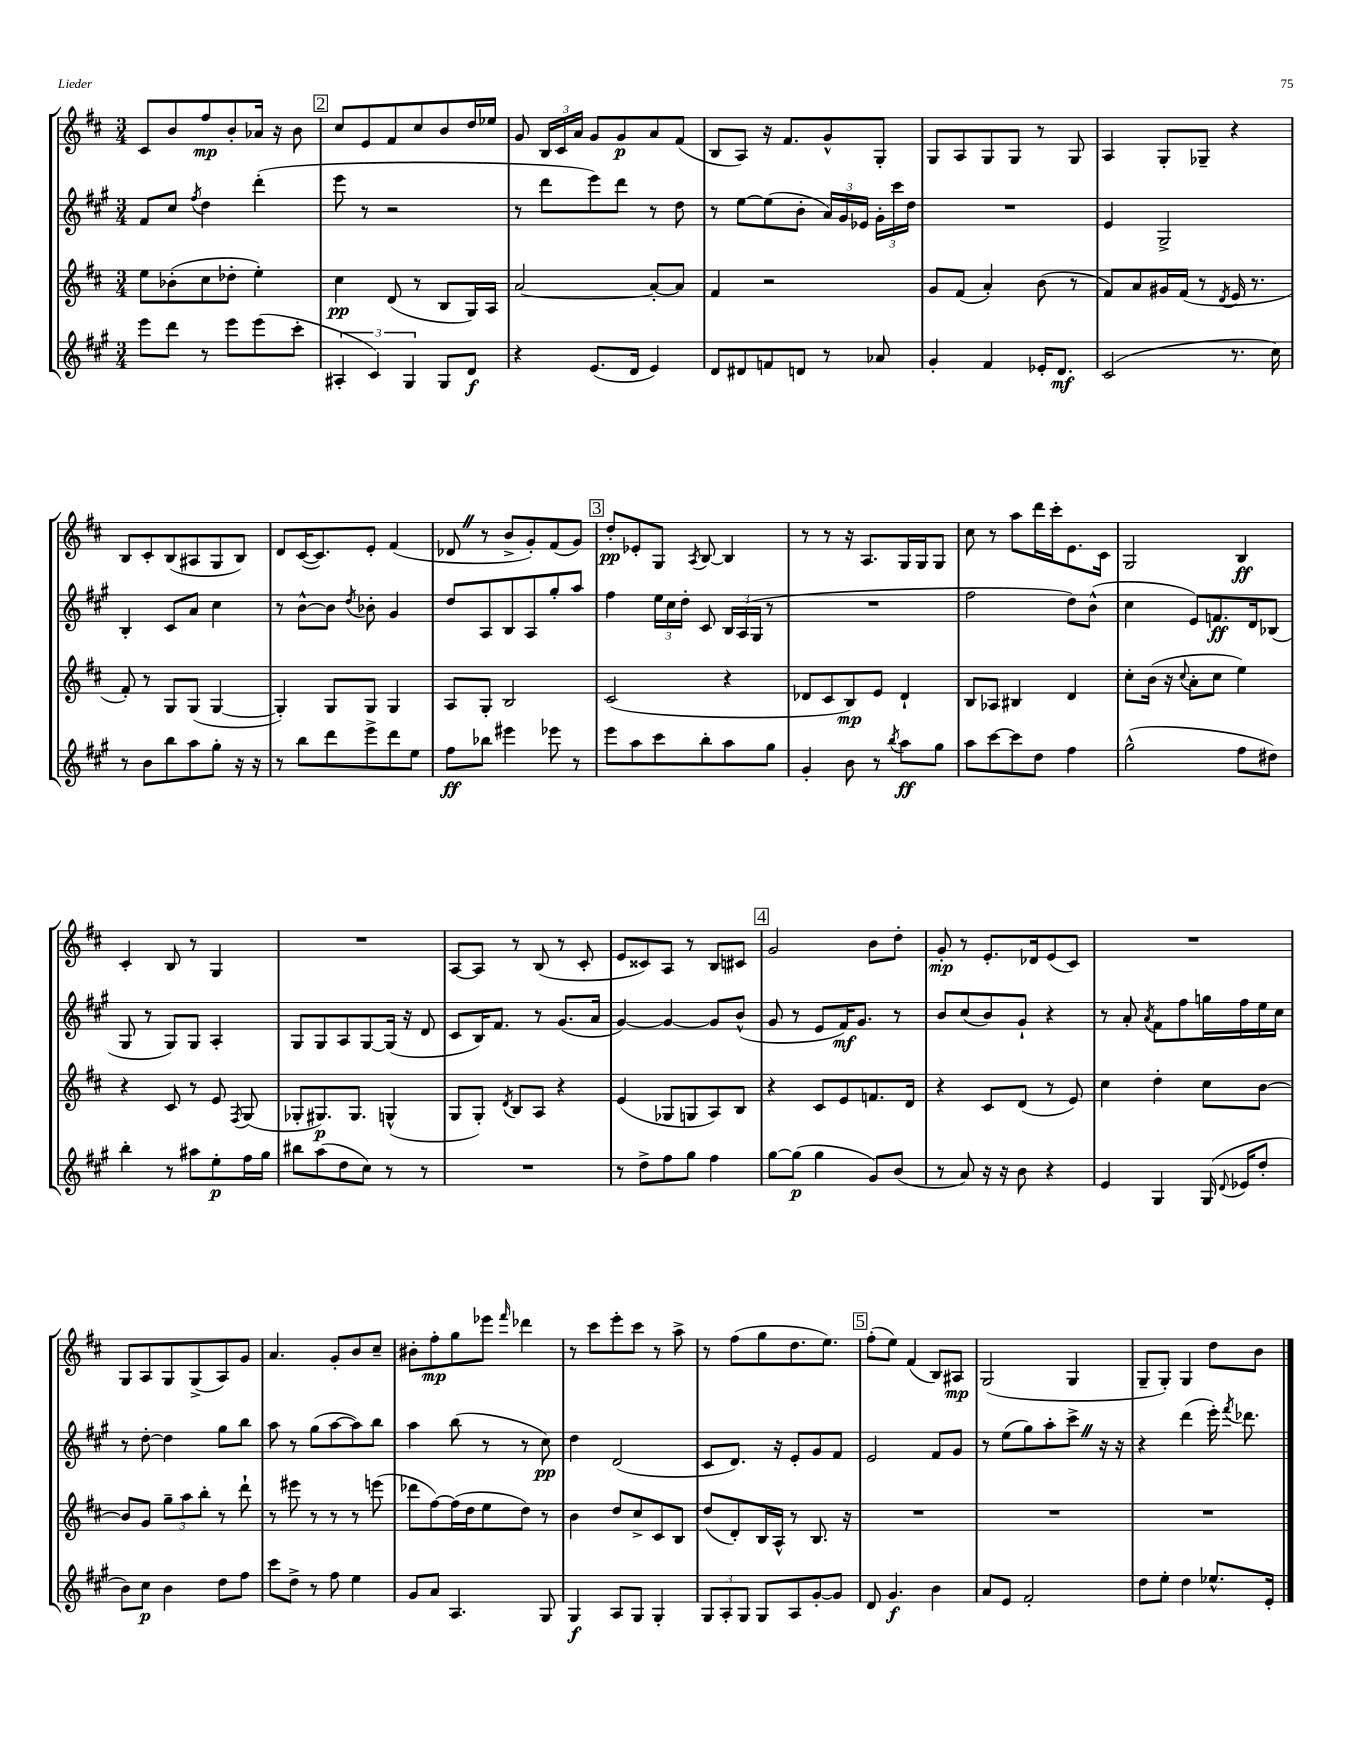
<<
\new StaffGroup <<
\new Staff = "s0" {
    \clef treble \key d \major \numericTimeSignature \time 3/4
    \autoBeamOff cis'8[ b'8 fis''8\mp b'8-. aes'16] r16 b'8 |
    \mark \markup { \box "2" } cis''8[ e'8 fis'8 cis''8 b'8 d''16 ees''16] |
    g'8 \tuplet 3/2 { b16[ cis'16 a'16] } g'8[ g'8\p a'8 fis'8]( |
    b8[ a8]) r16 fis'8.[ g'8-^ g8]-. |
    g8[ a8 g8 g8] r8 g8 |
    a4 g8[-. ges8]-- r4 |
    b8[ cis'8-. b8( ais8 g8 b8]) |
    d'8[ cis'16~( cis'8.) e'8]-. fis'4( |
    des'8 \once \override BreathingSign.text = \markup { \musicglyph "scripts.caesura.straight" } \breathe r8 b'8[-> g'8-.) fis'8( g'8]) |
    \mark \markup { \box "3" } d''8[-.\pp ees'8-. g8] \acciaccatura { a8 } b8~ b4 |
    r8 r8 r16 a8.[ g16 g16 g8] |
    cis''8 r8 a''8[ d'''16 cis'''16-. e'8. cis'16] |
    g2 b4\ff |
    cis'4-. b8 r8 g4 |
    R2. |
    a8[~ a8] r8 b8( r8 cis'8-. |
    e'8[ cisis'8) a8] r8 b8[ cis'8] |
    \mark \markup { \box "4" } g'2 b'8[ d''8]-. |
    g'8-.\mp r8 e'8.[-. des'16 e'8( cis'8]) |
    R2. |
    g8[ a8 g8 g8->( a8) g'8] |
    a'4. g'8[-. b'8 cis''8]-- |
    bis'8[-. fis''8-.\mp g''8 ees'''8] \grace { fis'''16 } des'''4 |
    r8 cis'''8[ e'''8-. cis'''8] r8 a''8-> |
    r8 fis''8[( g''8 d''8. e''8.]) |
    \mark \markup { \box "5" } fis''8[-.( e''8]) fis'4( b8[) ais8]\mp |
    g2( g4 |
    g8[-- g8]-.) g4 d''8[ b'8] \bar "|." |
}
\new Staff = "s1" {
    \clef treble \key a \major \numericTimeSignature \time 3/4
    \autoBeamOff fis'8[ cis''8] \acciaccatura { fis''8 } d''4 d'''4-.( |
    \mark \markup { \box "2" } e'''8 r8 r2 |
    r8 d'''8[ e'''8) d'''8] r8 d''8 |
    r8 e''8[~ e''8( b'8]-. \tuplet 3/2 { a'16[) gis'16 ees'16] } \tuplet 3/2 { gis'16[-. cis'''16 d''16] } |
    R2. |
    e'4 gis2-> |
    b4-. cis'8[ a'8] cis''4 |
    r8 b'8[~-^ b'8] \acciaccatura { d''8 } bes'8-. gis'4 |
    d''8[ a8 b8 a8 gis''8-. a''8] |
    \mark \markup { \box "3" } fis''4 \tuplet 3/2 { e''16[ cis''16 d''16]-. } cis'8 \tuplet 3/2 { b16[ a16( gis16] } r8 |
    R2. |
    fis''2 d''8[) b'8]-^( |
    cis''4 e'8[) f'8.\ff d'16 bes8]( |
    gis8 r8 gis8[) gis8] a4-. |
    gis8[ gis8 a8 gis8~ gis16]( r16 d'8 |
    cis'8[ b16) fis'8.] r8 gis'8.[( a'16] |
    gis'4~) gis'4~ gis'8[ b'8]-^( |
    \mark \markup { \box "4" } gis'8 r8 e'8[ fis'16\mf) gis'8.] r8 |
    b'8[ cis''8( b'8) gis'8]-! r4 |
    r8 a'8-. \acciaccatura { a'8 } fis'8[ fis''8 g''16 fis''16 e''16 cis''16] |
    r8 d''8~-. d''4 gis''8[ b''8] |
    a''8 r8 gis''8[( a''8~ a''8) b''8] |
    a''4 b''8( r8 r8 cis''8\pp) |
    d''4 d'2( |
    cis'8[ d'8.]) r16 e'8[-. gis'8 fis'8] |
    \mark \markup { \box "5" } e'2 fis'8[ gis'8] |
    r8 e''8[( gis''8) a''8-. cis'''8]-> \once \override BreathingSign.text = \markup { \musicglyph "scripts.caesura.straight" } \breathe r16 r16 |
    r4 d'''4( e'''16-.) \acciaccatura { fis'''8 } des'''8. \bar "|." |
}
\new Staff = "s2" {
    \clef treble \key d \major \numericTimeSignature \time 3/4
    \autoBeamOff e''8[ bes'8-.( cis''8 des''8]-. e''4-.) |
    \mark \markup { \box "2" } cis''4\pp d'8( r8 b8[ g16) a16] |
    a'2~ a'8[~-. a'8] |
    fis'4 r2 |
    g'8[ fis'8]( a'4-.) b'8( r8 |
    fis'8[) a'8 gis'16 fis'16]( r8 \acciaccatura { d'8 } e'16 r8. |
    fis'8-.) r8 g8[ g8]( g4~ |
    g4-.) g8[ g8] g4 |
    a8[ g8]-. b2 |
    \mark \markup { \box "3" } cis'2( r4 |
    des'8[ cis'8 b8\mp) e'8] des'4-! |
    b8[ aes8] bis4 d'4 |
    cis''8[-. b'16]( r16 \appoggiatura { cis''8 } a'8[-. cis''8] e''4) |
    r4 cis'8 r8 e'8 \acciaccatura { fis8 } g8( |
    ges8[-. gis8.\p) gis8.] g4-^( |
    g8[ g8]-.) \acciaccatura { d'8 } b8[ a8] r4 |
    e'4( ges8[ g8 a8) b8] |
    \mark \markup { \box "4" } r4 cis'8[ e'8 f'8. d'16] |
    r4 cis'8[ d'8]( r8 e'8) |
    cis''4 d''4-. cis''8[ b'8]~ |
    b'8[ g'8] \tuplet 3/2 { g''8[-- a''8 b''8]-. } r8 d'''8-! |
    r8 eis'''8 r8 r8 r8 e'''8( |
    des'''8[ fis''8~) fis''16( d''16 e''8 d''8]) r8 |
    b'4 d''8[ cis''8-> cis'8 b8] |
    d''8[( d'8-.) b16 a16]-^ r8 b8. r16 |
    \mark \markup { \box "5" } R2. |
    R2. |
    R2. \bar "|." |
}
\new Staff = "s3" {
    \clef treble \key a \major \numericTimeSignature \time 3/4
    \autoBeamOff e'''8[ d'''8] r8 e'''8[ e'''8( cis'''8]-. |
    \mark \markup { \box "2" } \tuplet 3/2 { ais4-. cis'4) gis4 } gis8[ d'8]\f |
    r4 e'8.[( d'16] e'4) |
    d'8[ dis'8 f'8 d'8] r8 aes'8 |
    gis'4-. fis'4 ees'16[-. d'8.]\mf |
    cis'2( r8. cis''16) |
    r8 b'8[ b''8 a''8 gis''8]-. r16 r16 |
    r8 b''8[ d'''8 e'''8-> d'''8 e''8] |
    fis''8[\ff bes''8] eis'''4 ees'''8 r8 |
    \mark \markup { \box "3" } e'''8[ a''8 cis'''8 b''8-. a''8 gis''8] |
    gis'4-. b'8 r8 \acciaccatura { b''8 } a''8[\ff gis''8] |
    a''8[ cis'''8~ cis'''8 d''8] fis''4 |
    gis''2-^( fis''8[ dis''8]) |
    b''4-. r8 ais''8[ e''8-.\p fis''16 gis''16] |
    bis''8[ a''8( d''8 cis''8]) r8 r8 |
    R2. |
    r8 d''8[-> fis''8 gis''8] fis''4 |
    \mark \markup { \box "4" } gis''8[~ gis''8]\p( gis''4 gis'8[) b'8]( |
    r8 a'8) r16 r16 b'8 r4 |
    e'4 gis4 gis16( \appoggiatura { d'8 } ees'16[ d''8]-. |
    b'8[) cis''8]\p b'4 d''8[ fis''8] |
    cis'''8[ d''8]-> r8 fis''8 e''4 |
    gis'8[ a'8] a4. gis8 |
    gis4\f a8[ gis8] gis4-. |
    \tuplet 3/2 { gis8[ a8-. gis8] } gis8[ a8 gis'8~-. gis'8] |
    \mark \markup { \box "5" } d'8 gis'4.\f b'4 |
    a'8[ e'8] fis'2-. |
    d''8[ e''8]-. d''4 ees''8.[-^ e'16]-. \bar "|." |
}
>>
>>
\layout { \context { \Score \remove "Bar_number_engraver" } }
